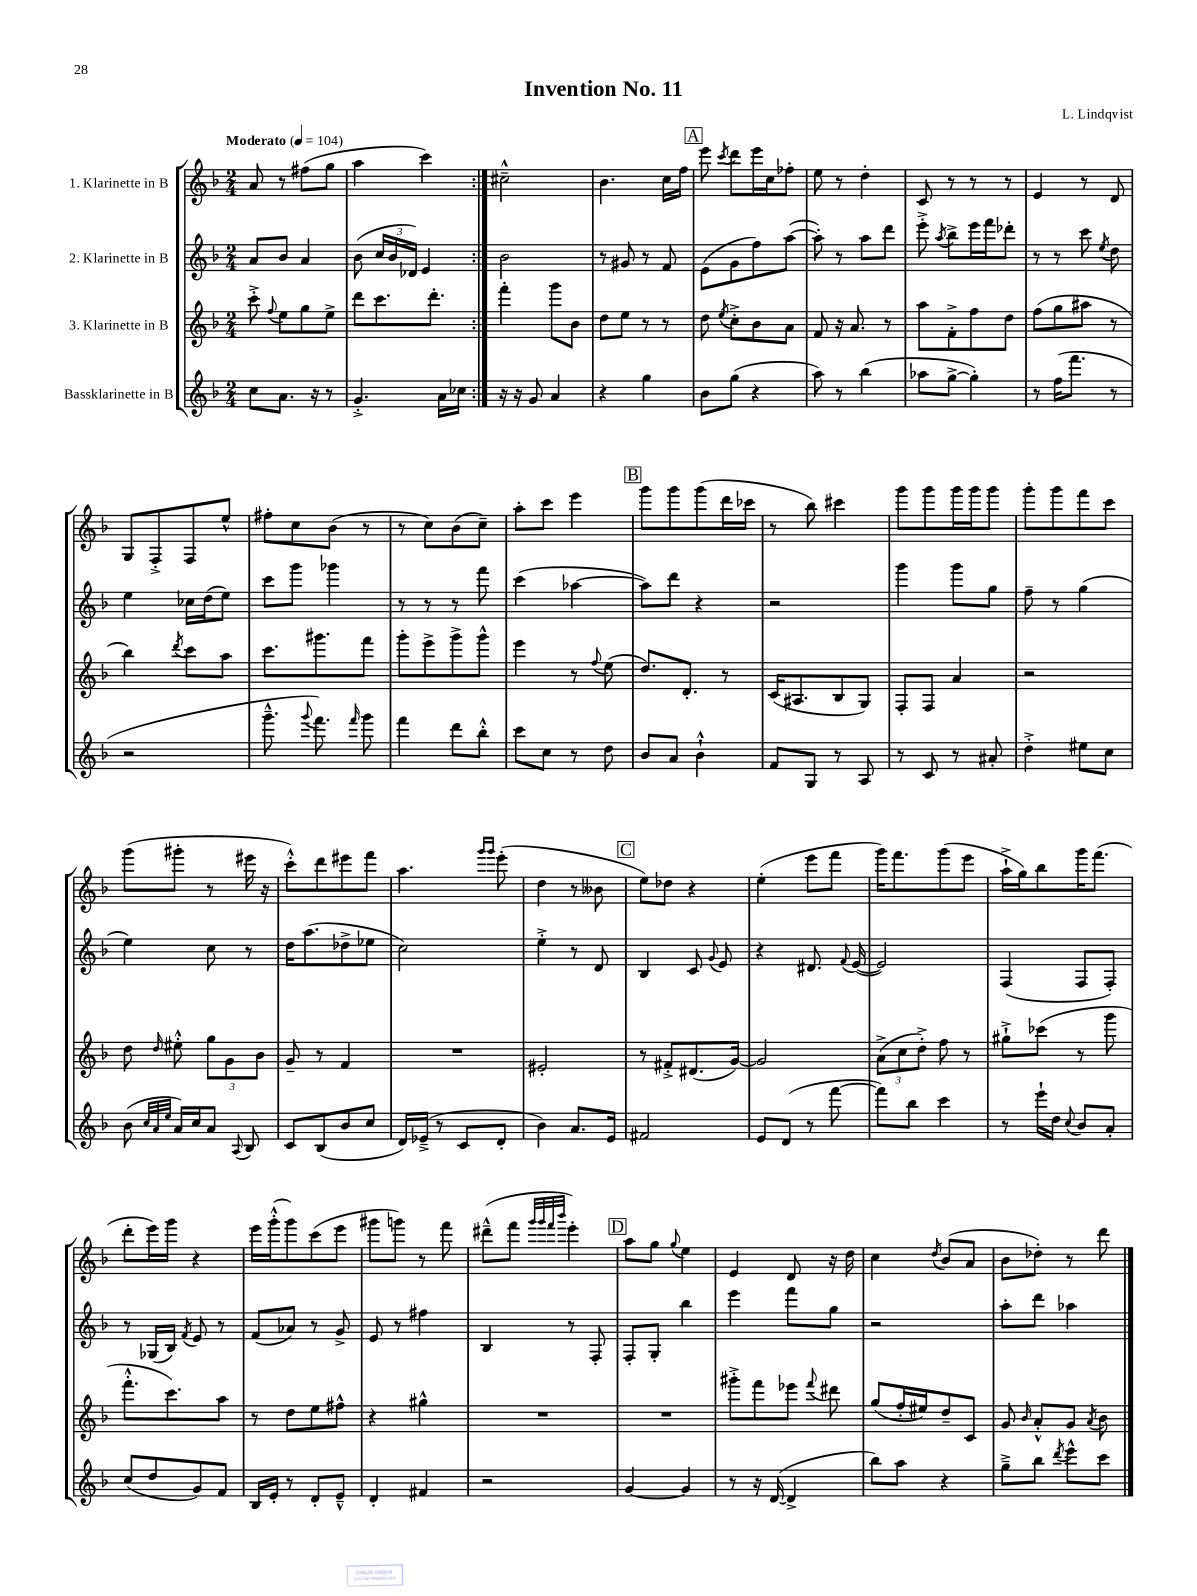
\header { title = "Invention No. 11" composer = "L. Lindqvist" }
<<
\new StaffGroup <<
\new Staff = "s0" \with { instrumentName = "1. Klarinette in B" } {
    \clef treble \key f \major \numericTimeSignature \time 2/4 \tempo "Moderato" 4 = 104
    \autoBeamOff \repeat volta 2 { a'8 r8 fis''8[( g''8] |
    a''4 c'''4) | }
    cis''2---^ |
    bes'4. c''16[ f''16] |
    \mark \markup { \box "A" } e'''8 \acciaccatura { c'''8 } d'''8[ e'''16 c''16 fes''8]-. |
    e''8 r8 d''4-. |
    c'8 r8 r8 r8 |
    e'4 r8 d'8 |
    g8[ f8-.-> f8 e''8]-^ |
    fis''8[-. c''8 bes'8]( r8 |
    r8 c''8[) bes'8( c''8]--) |
    a''8[-. c'''8] e'''4 |
    \mark \markup { \box "B" } g'''8[ g'''8 g'''8( d'''16 ces'''16] |
    r8 bes''8) cis'''4 |
    g'''8[ g'''8 g'''16 g'''16 g'''8] |
    g'''8[-. g'''8 f'''8 c'''8] |
    g'''8[( gis'''8]-. r8 eis'''16 r16 |
    c'''8[-.-^) d'''8 eis'''8 f'''8] |
    a''4. \grace { g'''16[ g'''16] } e'''8-.( |
    d''4 r8 beses'8 |
    \mark \markup { \box "C" } e''8[) des''8] r4 |
    e''4-.( e'''8[ f'''8] |
    g'''16[) f'''8. g'''8( e'''8] |
    a''16[-!-> g''16) bes''8 g'''16 f'''8.]( |
    d'''8[-. e'''16) g'''16] r4 |
    e'''16[ g'''16-.-^( g'''8) c'''8( e'''8] |
    gis'''8[ g'''8]) r8 f'''8 |
    dis'''8[---^( f'''8] \grace { g'''32[ g'''32 f'''32 bes'''32] } e'''4-.) |
    \mark \markup { \box "D" } a''8[ g''8] \appoggiatura { g''8 } e''4 |
    e'4 d'8 r16 d''16 |
    c''4 \acciaccatura { d''8 } bes'8[( a'8] |
    bes'8[ des''8]-.) r8 d'''8 \bar "|." |
}
\new Staff = "s1" \with { instrumentName = "2. Klarinette in B" } {
    \clef treble \key f \major \numericTimeSignature \time 2/4
    \autoBeamOff \repeat volta 2 { a'8[ bes'8] a'4 |
    bes'8( \tuplet 3/2 { c''16[ bes'16 des'16]) } e'4 | }
    bes'2 |
    r8 gis'8 r8 f'8 |
    \mark \markup { \box "A" } e'8[( g'8 f''8) a''8]~( |
    a''8-.) r8 a''8[ d'''8] |
    e'''8-.-> \acciaccatura { a''8 } bes''8[-> e'''16 f'''16 des'''8]-. |
    r8 r8 c'''8 \acciaccatura { e''8 } d''8 |
    e''4 ces''16[ d''16( e''8]) |
    c'''8[ g'''8] ges'''4 |
    r8 r8 r8 f'''8 |
    c'''4( aes''4~ |
    \mark \markup { \box "B" } aes''8[) d'''8] r4 |
    r2 |
    g'''4 g'''8[ g''8] |
    f''8-- r8 g''4( |
    e''4) c''8 r8 |
    d''16[ a''8.( des''8-> ees''8] |
    c''2) |
    e''4-.-> r8 d'8 |
    \mark \markup { \box "C" } bes4 c'8 \appoggiatura { g'8 } e'8 |
    r4 dis'8. \appoggiatura { f'8 } e'16~( |
    e'2) |
    f4( f8[ f8]-.) |
    r8 ges16[( bes16]) \acciaccatura { f'8 } e'8 r8 |
    f'8[( aes'8]) r8 g'8-> |
    e'8 r8 fis''4 |
    bes4 r8 f8-. |
    \mark \markup { \box "D" } f8[-. g8]-. bes''4 |
    e'''4 f'''8[ g''8] |
    r2 |
    a''8[-. d'''8] aes''4 \bar "|." |
}
\new Staff = "s2" \with { instrumentName = "3. Klarinette in B" } {
    \clef treble \key f \major \numericTimeSignature \time 2/4
    \autoBeamOff \repeat volta 2 { c'''8-.-> \appoggiatura { f''8 } e''8[ g''8 e''8]-> |
    d'''8[ c'''8. d'''8.]-. | }
    f'''4-. g'''8[ bes'8] |
    d''8[ e''8] r8 r8 |
    \mark \markup { \box "A" } d''8 \acciaccatura { e''8 } c''8[-.-> bes'8 a'8] |
    f'8 r16 a'8. r8 |
    a''8[ f'8-.-> f''8 d''8] |
    f''8[( g''8 ais''8] r8 |
    bes''4) \acciaccatura { d'''8 } c'''8[ a''8] |
    c'''8.[ gis'''8. f'''8] |
    g'''8[-. e'''8-> g'''8-> g'''8]-^ |
    e'''4 r8 \appoggiatura { f''8 } e''8( |
    \mark \markup { \box "B" } d''8.[) d'8.]-. r8 |
    c'16[( ais8. bes8 g8]) |
    f8[-. f8] a'4 |
    r2 |
    d''8 \grace { d''16 } eis''8-.-^ \tuplet 3/2 { g''8[ g'8 bes'8] } |
    g'8-- r8 f'4 |
    R2 |
    eis'2-. |
    \mark \markup { \box "C" } r8 fis'8[-.-> dis'8.( g'16]~) |
    g'2 |
    \tuplet 3/2 { a'8[->( c''8 d''8]-.->) } f''8 r8 |
    gis''8[-!-> ces'''8]( r8 g'''8 |
    f'''8.[-.-^ c'''8.) a''8] |
    r8 d''8[ e''8 fis''8]-^ |
    r4 gis''4-^ |
    R2 |
    \mark \markup { \box "D" } R2 |
    gis'''8[-.-> f'''8 ees'''8] \appoggiatura { f'''8 } dis'''8 |
    g''8[( f''16-. eis''16) d''8-- c'8] |
    g'8 \grace { bes'16 } a'8[-.-^ g'8] \acciaccatura { a'8 } bes'8 \bar "|." |
}
\new Staff = "s3" \with { instrumentName = "Bassklarinette in B" } {
    \clef treble \key f \major \numericTimeSignature \time 2/4
    \autoBeamOff \repeat volta 2 { c''8[ a'8.] r16 r8 |
    g'4.-.-> a'16[ ces''16] | }
    r16 r16 g'8 a'4 |
    r4 g''4 |
    \mark \markup { \box "A" } bes'8[ g''8]( r4 |
    a''8) r8 bes''4( |
    aes''8[ g''8]~-> g''4-.) |
    r8 f''16[( f'''8.] r8 |
    r2 |
    g'''8.---^ \appoggiatura { g'''8 } f'''8.) \grace { f'''16 } g'''8 |
    f'''4 d'''8[ bes''8]-.-^ |
    c'''8[ c''8] r8 d''8 |
    \mark \markup { \box "B" } bes'8[ a'8] bes'4-!-^ |
    f'8[ g8] r8 a8 |
    r8 c'8 r8 ais'8-. |
    d''4-.-> eis''8[ c''8] |
    bes'8( \grace { c''32[ a'32 e''32] } a'16[) c''16 a'8] \appoggiatura { a8 } bes8 |
    c'8[ bes8( bes'8 c''8] |
    d'16[) ees'16]--->( r8 c'8[ d'8]-. |
    bes'4) a'8.[ e'16] |
    \mark \markup { \box "C" } fis'2 |
    e'8[ d'8]( r8 f'''8~ |
    f'''8[) bes''8] c'''4 |
    r8 e'''16[-! d''16] \appoggiatura { c''8 } bes'8[ a'8]-. |
    c''8[( d''8 g'8) f'8] |
    bes16[ e'16]-. r8 d'8[-. e'8]---^ |
    d'4-. fis'4 |
    r2 |
    \mark \markup { \box "D" } g'4~ g'4 |
    r8 r16 d'16~( d'4-> |
    bes''8[) a''8] r4 |
    g''8[---> bes''8] \acciaccatura { d'''8 } e'''8[-^ c'''8] \bar "|." |
}
>>
>>
\layout { \context { \Score \remove "Bar_number_engraver" } }
